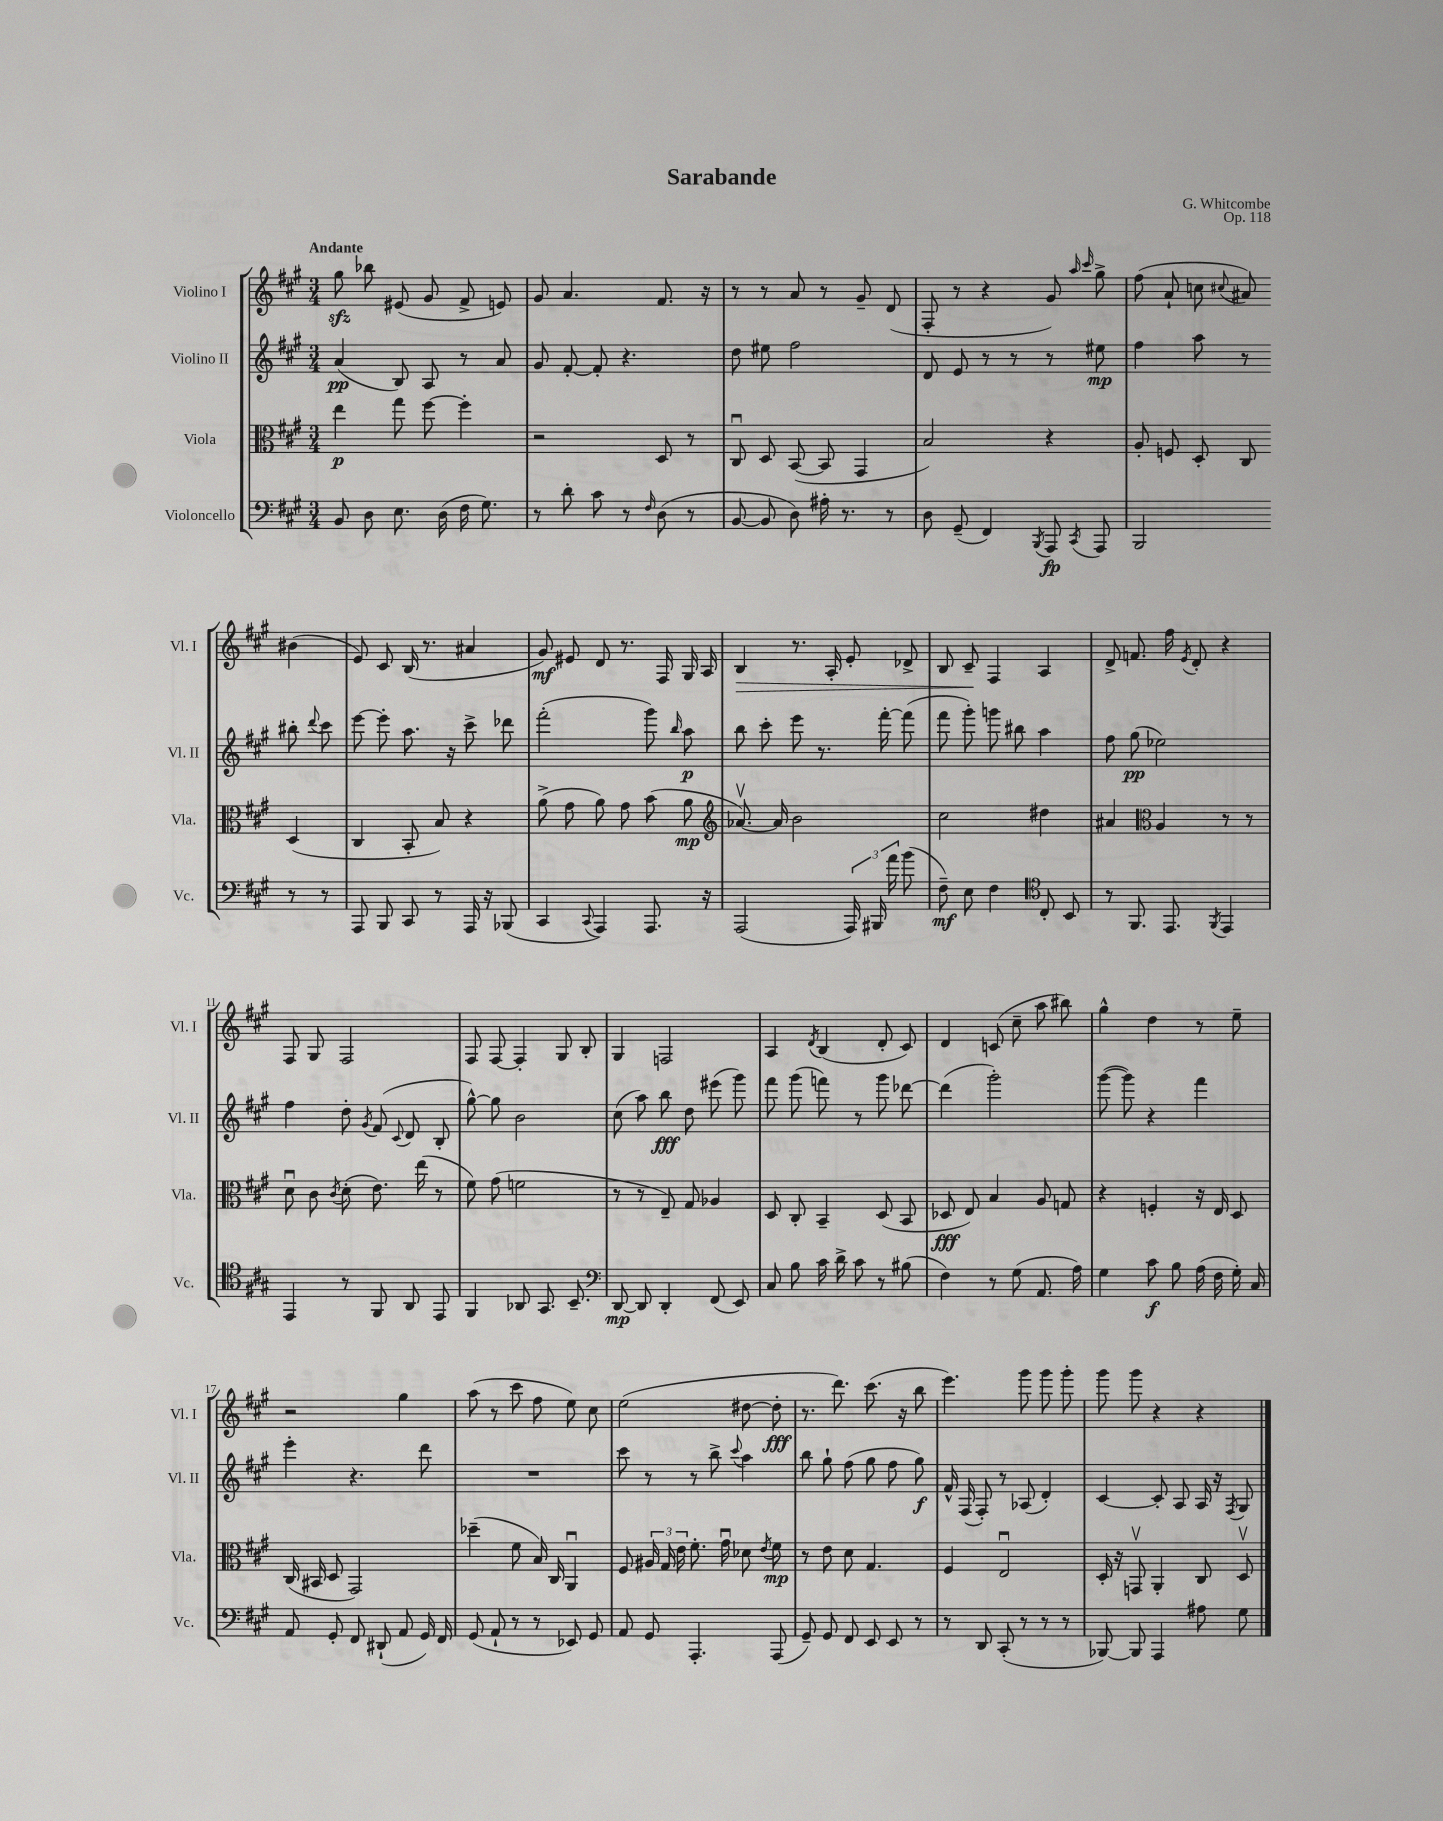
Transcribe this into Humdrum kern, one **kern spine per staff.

**kern	**dynam	**kern	**dynam	**kern	**dynam	**kern	**dynam
*part4	*part4	*part3	*part3	*part2	*part2	*part1	*part1
*staff4	*staff4	*staff3	*staff3	*staff2	*staff2	*staff1	*staff1
*I"Violoncello	*	*I"Viola	*	*I"Violino II	*	*I"Violino I	*
*I'Vc.	*	*I'Vla.	*	*I'Vl. II	*	*I'Vl. I	*
*clefF4	*	*clefC3	*	*clefG2	*	*clefG2	*
*k[f#c#g#]	*	*k[f#c#g#]	*	*k[f#c#g#]	*	*k[f#c#g#]	*
*M3/4	*	*M3/4	*	*M3/4	*	*M3/4	*
=1	=1	=1	=1	=1	=1	=1	=1
!	!	!	!	!	!	!LO:TX:a:B:t=Andante	!
8BB/	.	4ee\	p	(4a/	pp	8gg#zz\	.
8D\	.	.	.	.	.	8bb-X\	.
8.E\	.	8gg#\	.	8B/)	.	(8e#X/	.
.	.	[8ff#\	.	8A/	.	8g#/	.
(16D\	.	.	.	.	.	.	.
16F#\	.	4ff#'\]	.	8r	.	8f#^/	.
8.G#\)	.	.	.	.	.	.	.
.	.	.	.	8a/	.	8en/)	.
=2	=2	=2	=2	=2	=2	=2	=2
8r	.	2r	.	8g#/	.	8g#/	.
8d'\	.	.	.	[8f#'/	.	4.a/	.
8c#\	.	.	.	8f#'/]	.	.	.
8r	.	.	.	4.r	.	.	.
16qqF#/	.	.	.	.	.	.	.
(8D\	.	8D/	.	.	.	8.f#/	.
8r	.	8r	.	.	.	.	.
.	.	.	.	.	.	16r	.
=3	=3	=3	=3	=3	=3	=3	=3
[8BB/	.	8C#u/	.	8dd\	.	8r	.
8BB/]	.	8D/	.	8ee#X\	.	8r	.
8D\)	.	([8BB/	.	2ff#\	.	8a/	.
16A#X'\	.	8BB/]	.	.	.	8r	.
8.r	.	.	.	.	.	.	.
.	.	4GG#/	.	.	.	8g#~/	.
8r	.	.	.	.	.	(8d/	.
=4	=4	=4	=4	=4	=4	=4	=4
8D\	.	2B/)	.	8d/	.	8F#'/	.
(8GG#~/	.	.	.	8e/	.	8r	.
4FF#/)	.	.	.	8r	.	4r	.
.	.	.	.	8r	.	.	.
8qBBB/	.	.	.	.	.	.	.
8AAA/	fp	4r	.	8r	.	8g#/)	.
.	.	.	.	.	.	16qqaa/	.
8qCC#/	.	.	.	.	.	16qqccc#/	.
8AAA/	.	.	.	8ee#X\	mp	8gg#^\	.
=5	=5	=5	=5	=5	=5	=5	=5
2BBB/	.	8A'/	.	4ff#\	.	(8ff#\	.
.	.	8Fn/	.	.	.	8a`/	.
.	.	8D'/	.	8aa\	.	8ccn\	.
.	.	.	.	.	.	8qqcc#X/	.
.	.	8C#/	.	8r	.	8a#X/)	.
8r	.	(4D/	.	8bb#X'\	.	(4b#X\	.
.	.	.	.	8qqddd/	.	.	.
8r	.	.	.	8ccc#\	.	.	.
!!LO:LB:g=z
=6	=6	=6	=6	=6	=6	=6	=6
8AAA/	.	4C#/	.	[8eee\	.	8e/)	.
8BBB/	.	.	.	8eee'\]	.	8c#/	.
8CC#/	.	8BB'/	.	8.aa\	.	(16B/	.
.	.	.	.	.	.	8.r	.
8r	.	8B/)	.	.	.	.	.
.	.	.	.	16r	.	.	.
16AAA/	.	4r	.	8ccc#^\	.	4a#X/	.
16r	.	.	.	.	.	.	.
(8BBB-X/	.	.	.	8ddd-X\	.	.	.
=7	=7	=7	=7	=7	=7	=7	=7
4CC#/	.	(8a^\	.	(2fff#'\	.	8g#/)	mf
.	.	8g#\	.	.	.	8e#X/	.
8qqCC#/	.	.	.	.	.	.	.
4AAA/)	.	8a\)	.	.	.	8d/	.
.	.	8g#\	.	.	.	8.r	.
8.AAA/	.	(8b\	.	8ggg#\)	.	.	.
.	.	.	.	.	.	16F#/	.
.	.	.	.	16qqbb/	.	.	.
.	.	8a\	mp	8aa\	p	16G#/	.
16r	.	.	.	.	.	16A/	.
=8	=8	=8	=8	=8	=8	=8	=8
*	*	*clefG2	*	*	*	*	*
!	!	!	!	!	!	!	!LO:HP:b
(2AAA/	.	[8.a-Xv/)	.	8bb\	.	4B/	>
.	.	.	.	8ccc#'\	.	.	.
.	.	16a-/]	.	.	.	.	.
.	.	2b\	.	8eee\	.	8.r	.
.	.	.	.	8.r	.	.	.
.	.	.	.	.	.	16A'/	.
24AAA/)	.	.	.	.	.	8e'/	.
24BBB#X/	.	.	.	.	.	.	.
.	.	.	.	[16fff#'\	.	.	.
24a\	.	.	.	.	.	.	.
(8b\	.	.	.	(8fff#\]	.	8d-X^/	.
=9	=9	=9	=9	=9	=9	=9	=9
8F#~\)	mf	2cc#\	.	8fff#\	.	8B/	.
8E\	.	.	.	8ggg#'\)	.	8c#~/	.
4F#\	.	.	.	8gggn\	.	4F#/	]
.	.	.	.	8bb#X\	.	.	.
*clefC4	*	*	*	*	*	*	*
8C#'/	.	4dd#X\	.	4aa\	.	4A/	.
8BB/	.	.	.	.	.	.	.
=10	=10	=10	=10	=10	=10	=10	=10
8r	.	4a#X/	.	8ff#\	.	8d^/	.
8.FF#/	.	.	.	(8gg#\	pp	8.fn/	.
*	*	*clefC3	*	*	*	*	*
.	.	4A/	.	2ee-X\)	.	.	.
8.EE/	.	.	.	.	.	16ff#\	.
.	.	.	.	.	.	8qe/	.
.	.	.	.	.	.	8d'/	.
8qFF#/	.	.	.	.	.	.	.
4EE/	.	8r	.	.	.	4r	.
.	.	8r	.	.	.	.	.
!!LO:LB:g=z
=11	=11	=11	=11	=11	=11	=11	=11
4EE/	.	8du\	.	4ff#\	.	8F#/	.
.	.	8c#\	.	.	.	8G#/	.
.	.	8qc#/	.	.	.	.	.
8r	.	(8d'\	.	8dd'\	.	2F#/	.
.	.	.	.	8qg#/	.	.	.
8FF#/	.	8.e\)	.	(8f#/	.	.	.
.	.	.	.	8qqc#/	.	.	.
8AA/	.	.	.	8d/	.	.	.
.	.	(16ee\	.	.	.	.	.
8EE/	.	8r	.	8B'/	.	.	.
=12	=12	=12	=12	=12	=12	=12	=12
4FF#/	.	8f#\)	.	[8gg#^^\)	.	8F#/	.
.	.	(8g#\	.	8gg#\]	.	[8F#/	.
8AA-X/	.	2fn\	.	2b\	.	4F#'/]	.
8.GG#/	.	.	.	.	.	.	.
.	.	.	.	.	.	8G#/	.
8.BB~/	.	.	.	.	.	.	.
.	.	.	.	.	.	8B'/	.
=13	=13	=13	=13	=13	=13	=13	=13
*clefF4	*	*	*	*	*	*	*
[8DD/	mp	8r	.	(8cc#\	.	4G#/	.
8DD/]	.	8r	.	8aa\)	.	.	.
4DD'/	.	8E~/)	.	8bb\	fff	2Fn/	.
.	.	8G#/	.	8dd\	.	.	.
(8FF#/	.	4A-X/	.	(8eee#X\	.	.	.
8EE/)	.	.	.	8ggg#\)	.	.	.
=14	=14	=14	=14	=14	=14	=14	=14
8C#/	.	8D/	.	8fff#\	.	4A/	.
8B\	.	8C#'/	.	(8ggg#\	.	.	.
.	.	.	.	.	.	8qd/	.
16c#\	.	4BB~/	.	8fffn\)	.	(4B/	.
16d^\	.	.	.	.	.	.	.
8c#\	.	.	.	8r	.	.	.
8r	.	(8D/	.	8ggg#\	.	8d'/	.
(8B#X\	.	8BB/	.	[8ddd-X\	.	8c#/)	.
=15	=15	=15	=15	=15	=15	=15	=15
4F#\)	.	8D-X/	fff	(4ddd-\]	.	4d/	.
.	.	8E/)	.	.	.	.	.
8r	.	4B/	.	2ggg#'\)	.	(8cn/	.
(8G#\	.	.	.	.	.	8cc#~\	.
8.AA/	.	8A/	.	.	.	8aa\	.
.	.	8Gn/	.	.	.	8bb#X\)	.
16A\)	.	.	.	.	.	.	.
=16	=16	=16	=16	=16	=16	=16	=16
4G#\	.	4r	.	([8ggg#\	.	4gg#^^\	.
.	.	.	.	8ggg#\])	.	.	.
8c#\	f	4Fn'/	.	4r	.	4dd\	.
8B\	.	.	.	.	.	.	.
(16A\	.	16r	.	4fff#\	.	8r	.
16F#\	.	16E/	.	.	.	.	.
16G#'\)	.	8D/	.	.	.	8ee~\	.
16C#/	.	.	.	.	.	.	.
!!LO:LB:g=z
=17	=17	=17	=17	=17	=17	=17	=17
8AA/	.	(16C#/	.	4eee'\	.	2r	.
.	.	16BB#X/	.	.	.	.	.
8GG#'/	.	8D/	.	.	.	.	.
8FF#/	.	2GG#/)	.	4.r	.	.	.
(8DD#X`/	.	.	.	.	.	.	.
8AA/	.	.	.	.	.	4gg#\	.
16GG#/)	.	.	.	8ddd\	.	.	.
16FF#/	.	.	.	.	.	.	.
=18	=18	=18	=18	=18	=18	=18	=18
(8GG#/	.	(4dd-X~\	.	2.r	.	(8aa\	.
8AA`/	.	.	.	.	.	8r	.
8r	.	8f#\	.	.	.	8ccc#\	.
8r	.	16B/)	.	.	.	8ff#\	.
.	.	16C#/	.	.	.	.	.
8EE-X/)	.	4AAu/	.	.	.	8ee\)	.
8GG#/	.	.	.	.	.	8cc#\	.
=19	=19	=19	=19	=19	=19	=19	=19
8AA/	.	8F#/	.	8ccc#\	.	(2ee\	.
8GG#/	.	24A#X/	.	8r	.	.	.
.	.	24G#/	.	.	.	.	.
.	.	24e\	.	.	.	.	.
4.AAA'/	.	8.f#'\	.	8r	.	.	.
.	.	.	.	8bb^\	.	.	.
.	.	16g#u\	.	.	.	.	.
.	.	.	.	8qqccc#/	.	.	.
.	.	8d-X\	.	4aa\	.	[8dd#X\	.
.	.	8qe/	.	.	.	.	.
(8AAA/	.	8f#\	mp	.	.	8dd#'\]	fff
=20	=20	=20	=20	=20	=20	=20	=20
8GG#~/)	.	8r	.	8bb\	.	8.r	.
8GG#/	.	8e\	.	8gg#`\	.	.	.
.	.	.	.	.	.	8.ddd\)	.
8FF#/	.	8d\	.	(8ff#\	.	.	.
8EE/	.	4.G#/	.	8gg#\	.	(8.ccc#\	.
8EE/	.	.	.	8ff#\	.	.	.
.	.	.	.	.	.	16r	.
8r	.	.	.	8gg#\)	f	8bb\	.
=21	=21	=21	=21	=21	=21	=21	=21
8r	.	4F#/	.	16f#^^/	.	4.eee\)	.
.	.	.	.	(16F#/	.	.	.
8DD/	.	.	.	8F#'/)	.	.	.
(8CC#'/	.	2Eu/	.	8r	.	.	.
8r	.	.	.	(8A-X/	.	8ggg#\	.
8r	.	.	.	4d'/)	.	8ggg#\	.
8r	.	.	.	.	.	8ggg#'\	.
=22	=22	=22	=22	=22	=22	=22	=22
[8BBB-X/)	.	16D'/	.	[4c#/	.	8ggg#\	.
.	.	16r	.	.	.	.	.
8BBB-/]	.	8GGnv/	.	.	.	8ggg#\	.
4AAA/	.	4AA'/	.	8c#'/]	.	4r	.
.	.	.	.	8A/	.	.	.
8A#X\	.	8C#/	.	16A/	.	4r	.
.	.	.	.	16r	.	.	.
.	.	.	.	8qF#/	.	.	.
8G#\	.	8Dv/	.	8G#/	.	.	.
==	==	==	==	==	==	==	==
*-	*-	*-	*-	*-	*-	*-	*-
